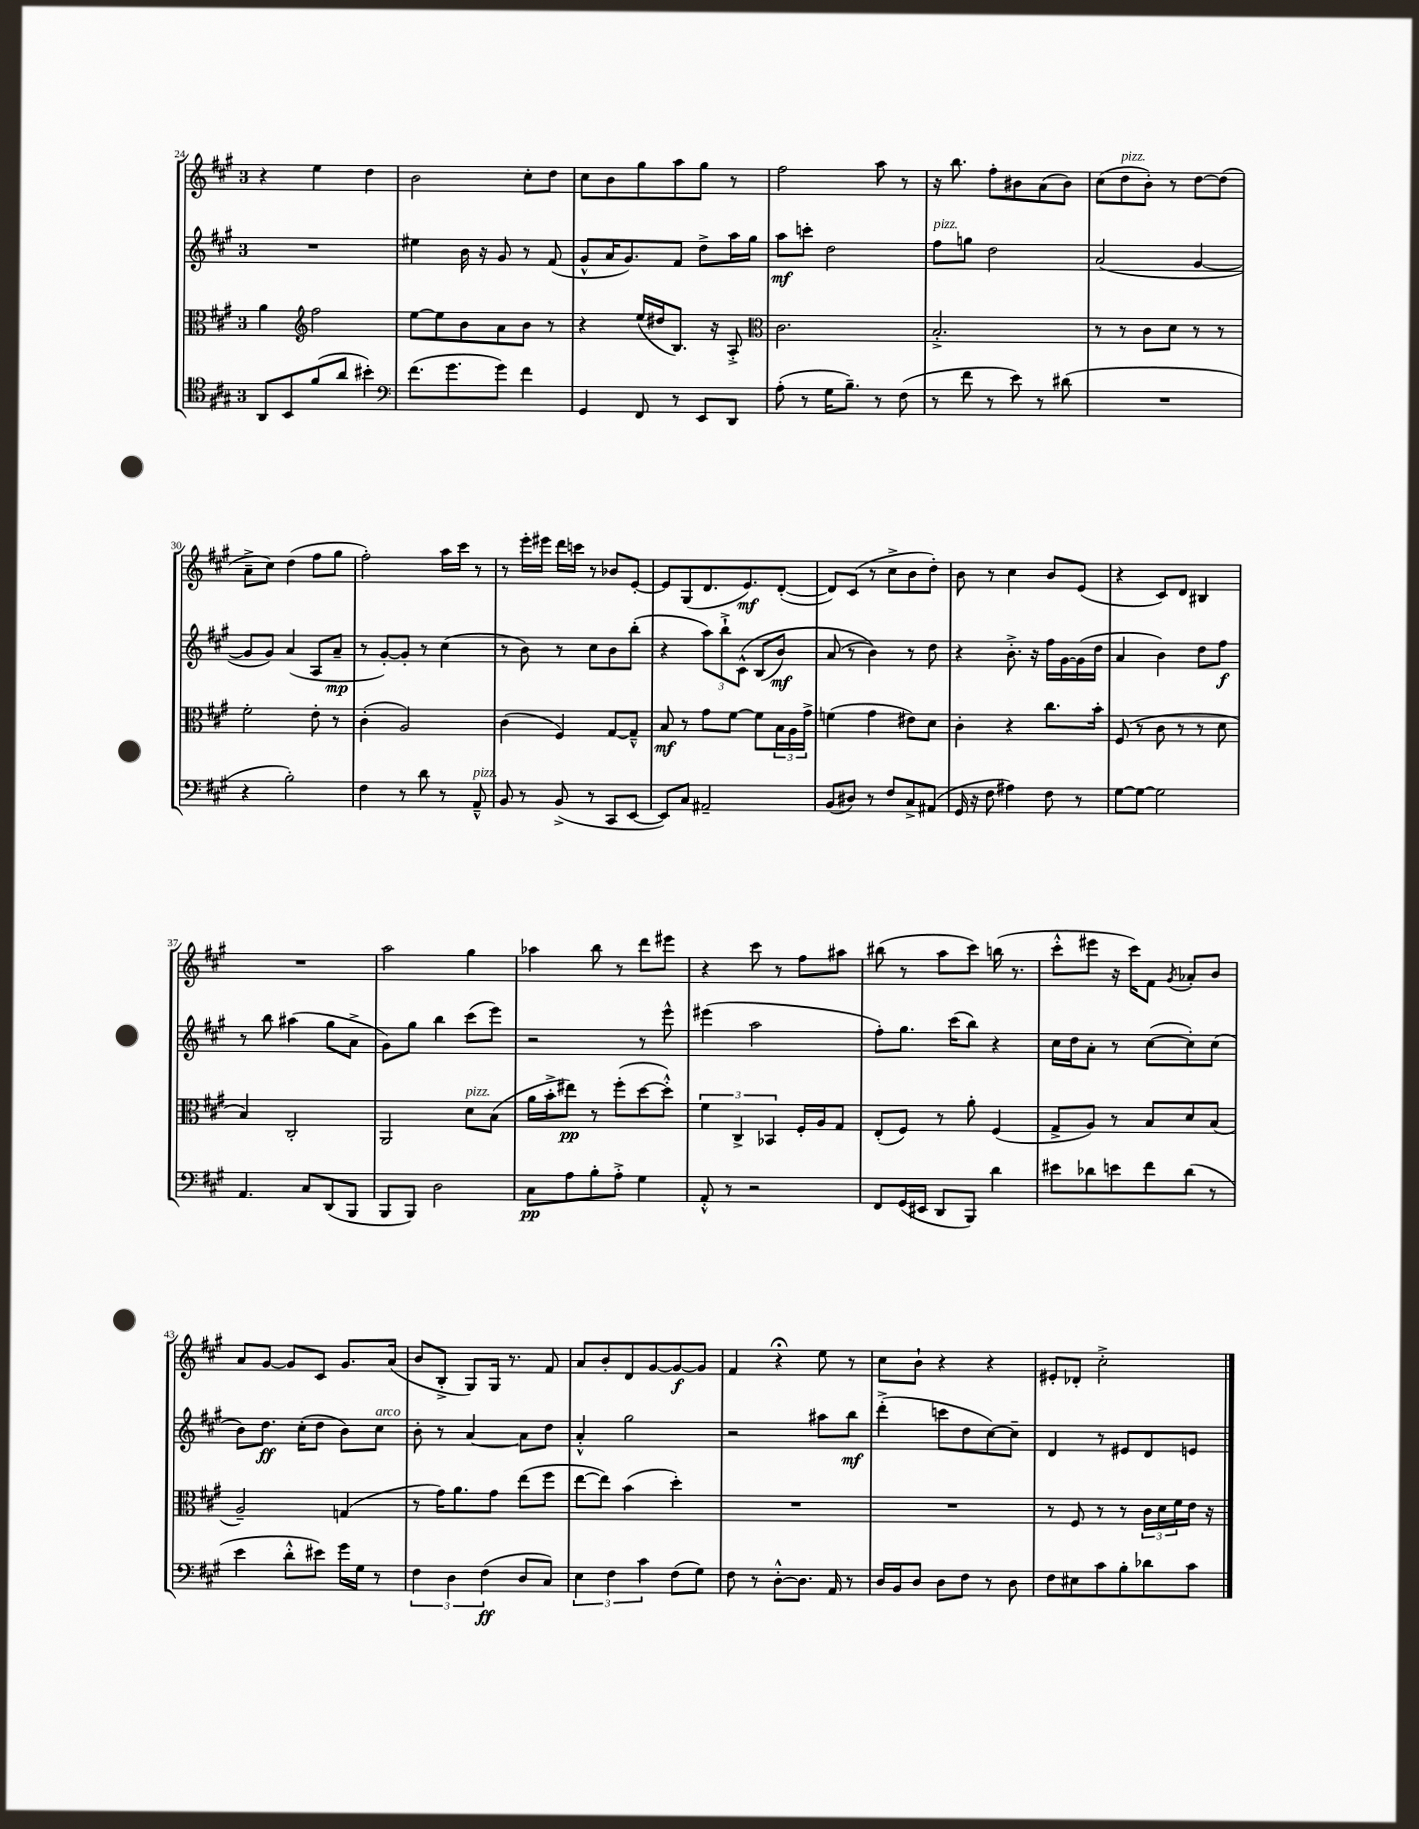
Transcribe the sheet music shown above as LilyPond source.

<<
\new StaffGroup <<
\new Staff = "s0" {
    \clef treble \key a \major \once \override Staff.TimeSignature.style = #'single-digit \time 3/4
    r4 e''4 d''4 |
    b'2 cis''8-. d''8 |
    cis''8 b'8 gis''8 a''8 gis''8 r8 |
    fis''2 a''8 r8 |
    r16 b''8. fis''8-. bis'8 a'8( bis'8) |
    cis''8( d''8^\markup { \italic "pizz." } b'8-.) r8 d''8~ d''8( |
    a'8---> cis''8) d''4( fis''8 gis''8 |
    fis''2-.) a''16 cis'''16 r8 |
    r8 e'''16-. eis'''16 d'''16 c'''16 r8 bes'8 e'8~-. |
    e'8 gis8( d'8. e'8.\mf) d'8~-.( |
    d'8) cis'8( r8 cis''8-> b'8 d''8-.) |
    b'8 r8 cis''4 b'8 e'8( |
    r4 cis'8) d'8 bis4 |
    R2. |
    a''2 gis''4 |
    aes''4 b''8 r8 d'''8 eis'''8 |
    r4 cis'''8 r8 fis''8 ais''8 |
    bis''8( r8 a''8 cis'''8) b''16( r8. |
    cis'''8-.-^ eis'''8 r16 cis'''16) fis'8 \acciaccatura { gis'8 } aes'8-. b'8 |
    a'8 gis'8~ gis'8 cis'8 gis'8. a'16( |
    b'8 b8-.-> gis8) gis16 r8. fis'8 |
    a'8 b'8-. d'8 gis'8~ gis'8~\f gis'8 |
    fis'4 r4\fermata e''8 r8 |
    cis''8 b'8-! r4 r4 |
    eis'8-. des'8-. cis''2-.-> \bar "|." |
}
\new Staff = "s1" {
    \clef treble \key a \major \once \override Staff.TimeSignature.style = #'single-digit \time 3/4
    R2. |
    eis''4 b'16 r16 gis'8 r8 fis'8( |
    gis'8-^ a'16 gis'8.) fis'8 d''8-> a''16 gis''16 |
    a''8\mf c'''8-. d''2 |
    fis''8^\markup { \italic "pizz." } g''8 d''2 |
    a'2( gis'4~ |
    gis'8 gis'8) a'4( a8 a'8--\mp |
    r8 gis'8~-.) gis'8-. r8 cis''4( |
    r8 b'8) r8 cis''8 b'8 b''8-.( |
    r4 \tuplet 3/2 { a''8) b''8-!-> cis'8-^\( } b8( b'8\mf) |
    a'8( r8 b'4)\) r8 d''8 |
    r4 b'8.-.-> r16 fis''16 gis'16~ gis'16( d''16 |
    a'4 b'4) d''8 fis''8\f |
    r8 b''8 ais''4( gis''8 a'8-> |
    gis'8) gis''8 b''4 cis'''8( e'''8) |
    r2 r8 e'''8-^ |
    eis'''4( a''2 |
    fis''8-.) gis''8. cis'''16( b''8) r4 |
    cis''16 d''16 a'8-. r8 cis''8~( cis''8-.) cis''8( |
    b'8) d''8.\ff cis''16-.( d''8 b'8) cis''8^\markup { \italic "arco" } |
    b'8-. r8 a'4~ a'8 d''8 |
    a'4-.-^ gis''2 |
    r2 ais''8 b''8\mf |
    d'''4-.->( c'''8 d''8 cis''8~) cis''8-- |
    d'4 r8 eis'8 d'8 e'8 \bar "|." |
}
\new Staff = "s2" {
    \clef alto \key a \major \once \override Staff.TimeSignature.style = #'single-digit \time 3/4
    a'4 \clef treble fis''2 |
    e''8~ e''8 b'8 a'8 b'8 r8 |
    r4 e''16( dis''16 b8.) r16 a8-.-> |
    \clef alto cis'2. |
    b2.-.-> |
    r8 r8 cis'8 d'8 r8 r8 |
    fis'2-. e'8-. r8 |
    cis'4-.( a2) |
    cis'4( fis4) gis8~ gis8---^ |
    b8\mf r8 gis'8 fis'8~ fis'8 \tuplet 3/2 { b16 a16 gis'16-> } |
    f'4( gis'4 eis'8) d'8 |
    cis'4-. r4 cis''8. b'16-. |
    fis8( r8 cis'8 r8 r8 d'8 |
    b4) cis2-. |
    a,2 d'8^\markup { \italic "pizz." } b8( |
    a'16 b'16-.-> eis''8\pp) r8 fis''8-.( d''8~ d''8-.-^) |
    \tuplet 3/2 { fis'4 cis4-> bes,4 } fis16-. a16 gis8 |
    e8-.( fis8) r8 a'8-. fis4( |
    gis8-> a8) r8 b8 d'8 b8( |
    a2--) g4( |
    r8 gis'16) a'8. gis'8 e''8( fis''8 |
    e''8~ e''8) b'4( d''4-.) |
    R2. |
    R2. |
    r8 fis8 r8 r8 \tuplet 3/2 { cis'16 d'16 fis'16 } e'16 r16 \bar "|." |
}
\new Staff = "s3" {
    \clef tenor \key a \major \once \override Staff.TimeSignature.style = #'single-digit \time 3/4
    a,8 b,8 fis'8( a'8 bis'4-.) |
    \clef bass fis'8.( gis'8. gis'8) fis'4 |
    gis,4 fis,8 r8 e,8 d,8 |
    a8-.( r8 gis16 b8.--) r8 fis8( |
    r8 fis'8 r8 e'8) r8 dis'8( |
    R2. |
    r4 b2-.) |
    fis4 r8 d'8 r8 a,8---^^\markup { \italic "pizz." } |
    b,8 r8 b,8->( r8 cis,8 e,8~ |
    e,8) cis8 ais,2-- |
    b,8( dis8) r8 fis8 cis8-> ais,8( |
    gis,16 r16 fis8 ais4) fis8 r8 |
    gis8~ gis8~ gis2 |
    a,4. cis8 d,8( b,,8 |
    b,,8 b,,8) d2 |
    cis8\pp a8 b8-. a8-.-> gis4 |
    a,8-.-^ r8 r2 |
    fis,8 gis,16( eis,16 d,8 b,,8) d'4 |
    eis'8 des'8 e'8 fis'8 des'8( r8 |
    e'4 d'8-.-^ eis'8) gis'16 gis16 r8 |
    \tuplet 3/2 { fis4 d4 fis4\ff( } d8 cis8) |
    \tuplet 3/2 { e4 fis4 cis'4 } fis8( gis8) |
    fis8 r8 d8~-.-^ d8. a,16 r8 |
    d16 b,16 d8 d8 fis8 r8 d8 |
    fis8 eis8 cis'8 b8-. des'8 cis'8 \bar "|." |
}
>>
>>
\layout { \context { \Score currentBarNumber = #24 } }
